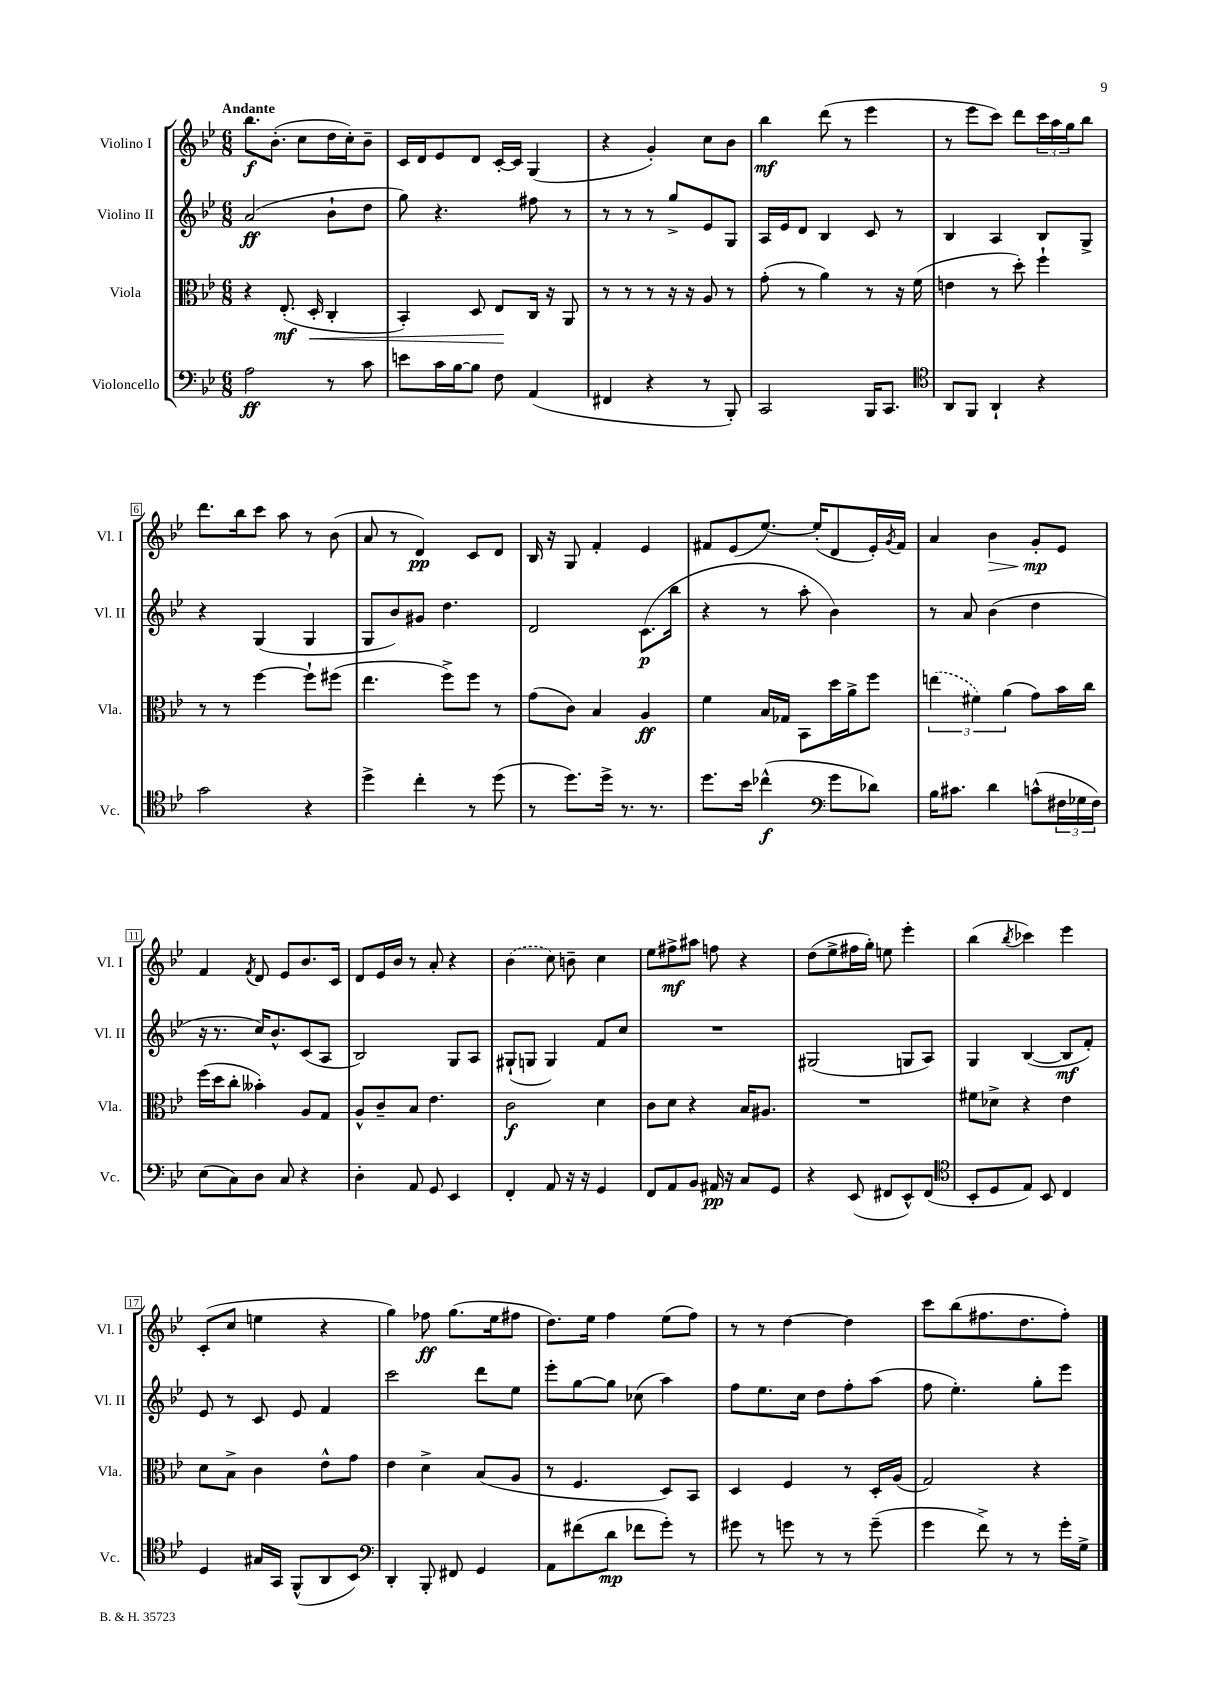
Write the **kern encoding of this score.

**kern	**kern	**kern	**kern
*staff4	*staff3	*staff2	*staff1
*clefF4	*clefC3	*clefG2	*clefG2
*k[b-e-]	*k[b-e-]	*k[b-e-]	*k[b-e-]
*M6/8	*M6/8	*M6/8	*M6/8
2A\	4r	(2a/	8.bb-\L
.	.	.	(8.b-'\J
.	(8.E-'/	.	.
.	.	.	8cc\L
.	16D'/	.	.
8r	4C'/	8b-`\L	16dd\L
.	.	.	16cc'\J)
8c\	.	8dd\J	8b-~\J
=	=	=	=
8e\L	4BB-'/)	8gg\)	16c/LL
.	.	.	16d/J
16c\L	.	4.r	8e-/
[16B-\J	.	.	.
8B-\]J	8D/	.	8d/J
8F\	8E-/L	.	[16c'/LL
.	.	.	16c/]JJ
(4AA/	16C/Jk	8ff#\	(4G/
.	16r	.	.
.	8AA/	8r	.
=	=	=	=
4FF#/	8r	8r	4r
.	8r	8r	.
4r	8r	8r	4g'/)
.	16r	8gg^/L	.
.	16r	.	.
8r	8A/	8e-/	8cc\L
8BBB-'/)	8r	8G/J	8b-\J
=	=	=	=
2CC/	(8g'\	16A/LL	4bb-\
.	.	16e-/J	.
.	8r	8d/J	.
.	4a\)	4B-/	(8ddd\
.	.	.	8r
16BBB-/LK	8r	8c/	4eee-\
8.CC/J	.	.	.
.	16r	8r	.
.	(16f\	.	.
=	=	=	=
*clefC4	*	*	*
8AA/L	4e\	4B-/	8r
8FF/J	.	.	8eee-\L
4AA`/	8r	4A/	8ccc\J)
.	8dd'\)	.	8ddd\L
4r	4ff`\	8B-/L	24ccc\L
.	.	.	24aa\
.	.	.	24gg\J
.	.	8G^/J	8bb-\J
=	=	=	=
2g\	8r	4r	8.ddd\L
.	8r	.	.
.	.	.	16bb-\k
.	[4ff\	(4G/	8ccc\J
.	.	.	8aa\
4r	8ff`\]L	4G/	8r
.	(8ff#\J	.	(8b-\
=	=	=	=
4dd^\	4.ee-\	8G/L	8a/
.	.	8b-/)	8r
4cc'\	.	8g#/J	4d/)
.	8ff^\L)	4.dd\	.
8r	8ff\J	.	8c/L
(8dd\	8r	.	8d/J
=	=	=	=
8r	(8g\L	2d/	16B-/
.	.	.	16r
8.dd\L)	8c\J)	.	8G/
.	4B-/	.	4f'/
16dd^\Jk	.	.	.
8.r	.	.	.
.	4A/	(8.c\L	4e-/
8.r	.	.	.
.	.	16bb-\Jk	.
=	=	=	=
8.dd\L	4f\	4r	8f#/L
.	.	.	(8e-/
16b-\Jk	.	.	.
(4cc-^^\	16B-/LL	8r	[8.ee-/J)
.	16G-/JJ	.	.
.	8BB-\L	8aa'\	.
.	.	.	(16ee-'/]LK
*clefF4	*	*	*
8g\L	16dd\L	4b-\)	8d/
.	16a^\J	.	.
8d-\J)	8ff\J	.	16e-'/L)
.	.	.	8qg/
.	.	.	16f#/JJ
=	=	=	=
16B-\LK	(6ee\	8r	4a/
8.c#\J	.	.	.
.	.	8a/	.
.	6f#\)	.	.
4d\	.	(4b-\	4b-\
.	(6a\	.	.
(8c^^\L	8g\L)	4dd\	8g'/L
24F#\L	16b-\L	.	8e-/J
24G-\	.	.	.
.	16cc\JJ	.	.
24F#\JJ)	.	.	.
=	=	=	=
(8E-\L	(16ff\LL	16r	4f/
.	16dd\J	8.r	.
8C\)	8cc'\J	.	.
.	.	.	8qf/
8D\J	4b--'\)	16cc/LK)	8d/
.	.	8.b-^^/	.
8C/	.	.	8e-/L
4r	8A/L	(8c/	8.b-/
.	8G/J	8A/J	.
.	.	.	16c/Jk
=	=	=	=
4D'\	8A^^/L	2B-/)	8d/L
.	8c~/	.	16e-/L
.	.	.	16b-/JJ
8AA/	8B-/J	.	8r
8GG/	4.e-\	.	8a'/
4EE-/	.	8G/L	4r
.	.	8A/J	.
=	=	=	=
4FF'/	2c\	(8G#`/L	(4b-\
.	.	8G/J	.
8AA/	.	4G/)	8cc\)
16r	.	.	8b~\
16r	.	.	.
4GG/	4d\	8f/L	4cc\
.	.	8cc/J	.
=	=	=	=
8FF/L	8c\L	2.r	8ee-\L
8AA/	8d\J	.	8ff#^\
8BB-/J	4r	.	8aa#\J
16AA#/	.	.	8ff\
16r	.	.	.
8C/L	16B-/LK	.	4r
.	8.A#/J	.	.
8GG/J	.	.	.
=	=	=	=
4r	2.r	(2G#/	(8dd\L
.	.	.	8ee-^\
(8EE-/	.	.	16ff#\L
.	.	.	16gg'\JJ)
8FF#/L	.	.	8ee\
8EE-^^/)	.	8G/L	4eee-'\
(8FF#/J	.	8A/J)	.
=	=	=	=
*clefC4	*	*	*
8BB-'/L	8f#\L	4G/	(4bb-\
8D/	8d-^\J	.	.
.	.	.	8qbb-/
8E-/J)	4r	([4B-/	4ccc-\)
8BB-/	.	.	.
4C/	4e-\	8B-/]L	4eee-\
.	.	8f'/J)	.
=	=	=	=
4D/	8d\L	8e-/	(8c'/L
.	8B-^\J	8r	8cc/J
16G#/LL	4c\	8c/	4ee\
16GG/JJ	.	.	.
(8FF^^/L	.	8e-/	.
8AA/	8e-^^\L	4f/	4r
8BB-/J)	8g\J	.	.
=	=	=	=
*clefF4	*	*	*
4DD'/	4e-\	2ccc\	4gg\)
8BBB-'/	4d^\	.	8ff-\
8FF#/	.	.	(8.gg\L
4GG/	(8B-/L	8ddd\L	.
.	.	.	16ee-\k
.	8A/J	8ee-\J	8ff#\J
=	=	=	=
8AA\L	8r	8eee-'\L	8.dd\L)
(8f#\	4.F/	[8gg\	.
.	.	.	16ee-\Jk
8d\J	.	8gg\]J	4ff\
8f-\L	.	(8cc-\	.
8g'\J)	8D/L)	4aa\)	(8ee-\L
8r	8BB-/J	.	8ff\J)
=	=	=	=
8g#\	4D/	8ff\L	8r
8r	.	8.ee-\	8r
8g\	4F/	.	[4dd\
.	.	16cc\Jk	.
8r	.	8dd\L	.
8r	8r	8ff'\	4dd\]
(8g~\	16D'/LL	(8aa\J	.
.	(16A/JJ	.	.
=	=	=	=
4g\	2G/)	8ff\	8ccc\L
.	.	4.ee-'\)	(8bb-\
8f^\)	.	.	8.ff#\
8r	.	.	.
.	.	.	8.dd\
8r	4r	8gg'\L	.
16g'\LL	.	8eee-\J	8ff#'\J)
16G^\JJ	.	.	.
==	==	==	==
*-	*-	*-	*-
